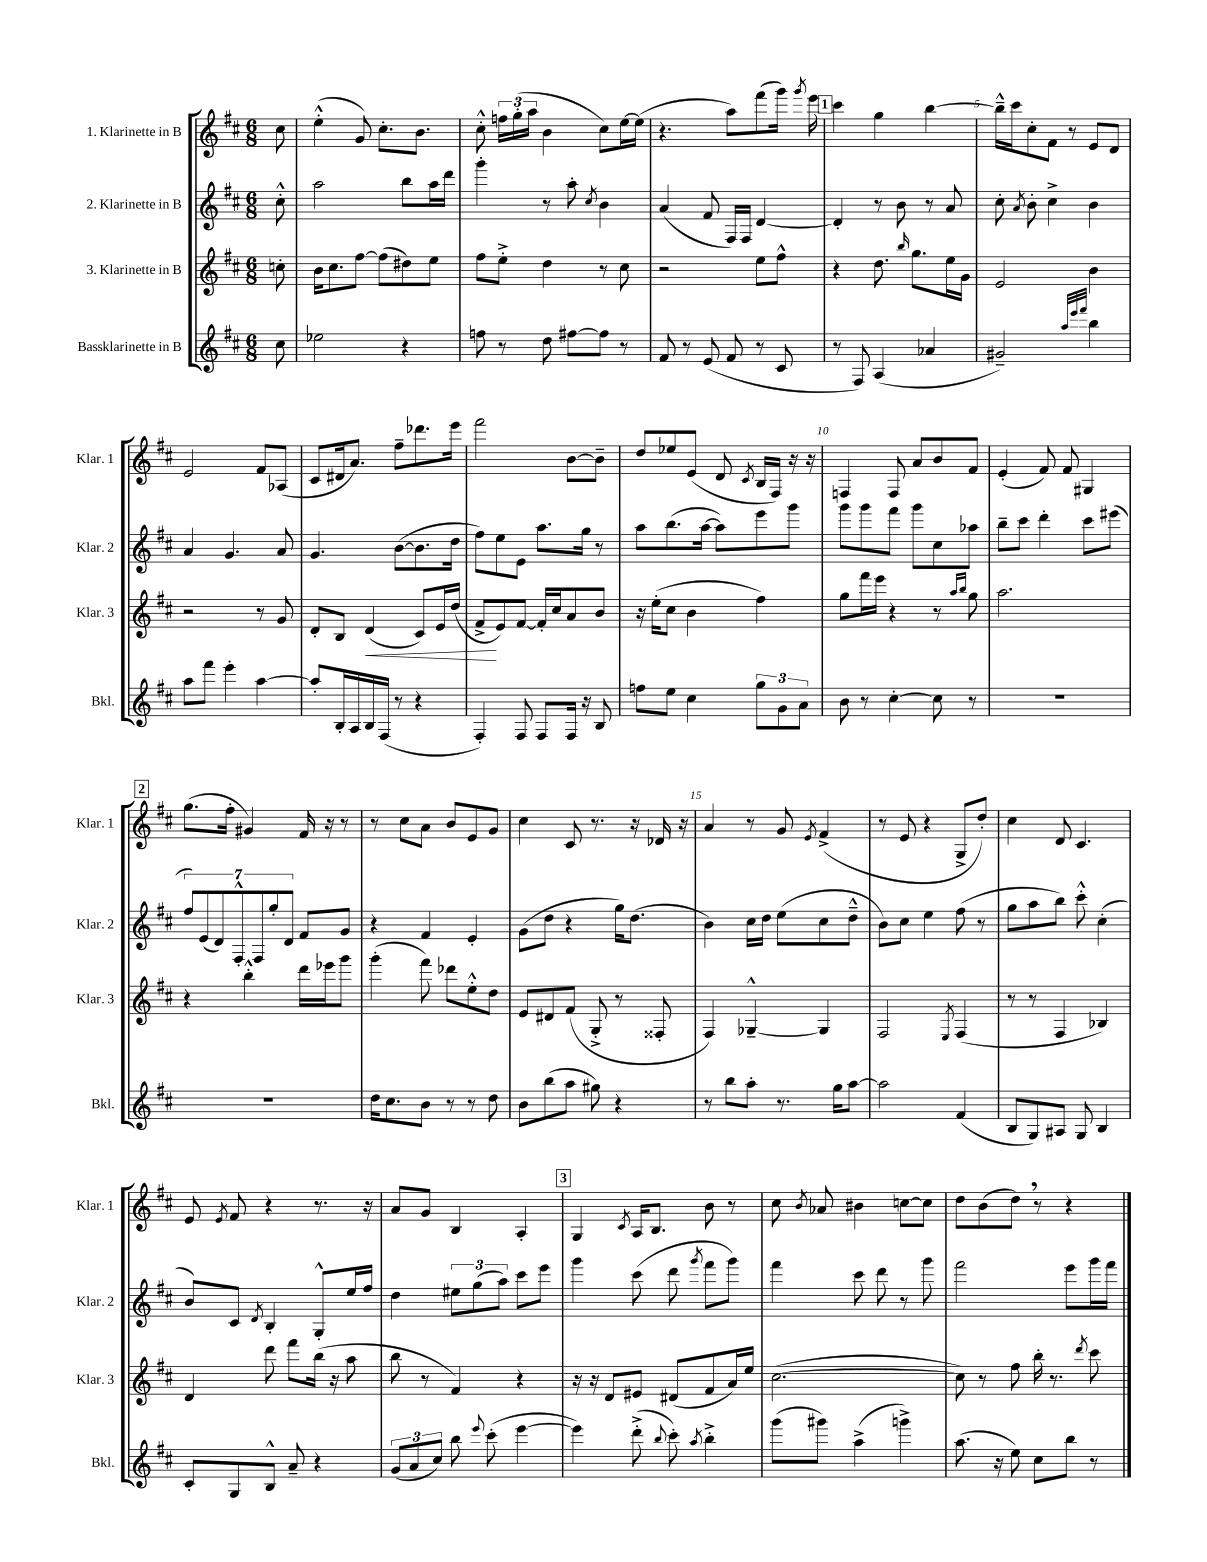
<<
\new StaffGroup <<
\new Staff = "s0" \with { instrumentName = "1. Klarinette in B" shortInstrumentName = "Klar. 1" } {
    \clef treble \key d \major \numericTimeSignature \time 6/8 \partial 8
    \autoBeamOff cis''8 |
    e''4-.-^( g'8) cis''8.[-. b'8.] |
    cis''8-.-^ \tuplet 3/2 { f''16[ g''16-.( a''16] } b'4 cis''8[) e''16~ e''16]( |
    r4. a''8[) fis'''8( g'''16]) \acciaccatura { g'''8 } e'''16 |
    \mark \markup { \box "1" } cis'''4 g''4 b''4~ |
    b''16[---^ cis'''16 cis''8-. fis'8] r8 e'8[ d'8] |
    e'2 fis'8[ aes8]( |
    cis'8[ dis'16 a'8.]) fis''8[-- des'''8. e'''16] |
    fis'''2 b'8[~ b'8]-- |
    d''8[ ees''8 e'8]( d'8 \acciaccatura { cis'8 } b16[ fis16]) r16 r16 |
    f4 f8 a'8[ b'8 fis'8] |
    e'4-.( fis'8) fis'8 gis4 |
    \mark \markup { \box "2" } g''8.[( fis''16]-. gis'4) fis'16 r16 r8 |
    r8 cis''8[ a'8] b'8[ e'8 g'8] |
    cis''4 cis'8 r8. r16 des'16 r16 |
    a'4 r8 g'8 \acciaccatura { e'8 } fis'4->( |
    r8 e'8 r4 g8[-> d''8]-.) |
    cis''4 d'8 cis'4. |
    e'8 \acciaccatura { e'8 } fis'8 r4 r8. r16 |
    a'8[ g'8] b4 a4-. |
    \mark \markup { \box "3" } g4 \acciaccatura { cis'8 } a16[ b8.] b'8 r8 |
    cis''8 \acciaccatura { b'8 } aes'8 bis'4 c''8[~ c''8] |
    d''8[ b'8( d''8]) \breathe r8 r4 \bar "|." |
}
\new Staff = "s1" \with { instrumentName = "2. Klarinette in B" shortInstrumentName = "Klar. 2" } {
    \clef treble \key d \major \numericTimeSignature \time 6/8 \partial 8
    \autoBeamOff cis''8-.-^ |
    a''2 b''8[ a''16 d'''16] |
    g'''4-. r8 a''8-. \acciaccatura { cis''8 } b'4 |
    a'4( fis'8 fis16[) fis16] d'4~ |
    \mark \markup { \box "1" } d'4-. r8 b'8 r8 a'8 |
    cis''8-. \acciaccatura { a'8 } b'8-. cis''4-> b'4 |
    a'4 g'4. a'8 |
    g'4. b'8[~( b'8. d''16] |
    fis''8[) e''8 e'8] a''8.[ g''16] r8 |
    a''8[ b''8.( a''16]~ a''8[) e'''8 g'''8] |
    g'''8[ g'''8 fis'''8] g'''8[ cis''8 aes''8] |
    b''8[-- cis'''8] d'''4-. cis'''8[ eis'''8]( |
    \mark \markup { \box "2" } \tuplet 7/4 { fis''8[) e'8( d'8) fis8-.-^ fis8 g''8-. d'8] } fis'8[ g'8] |
    r4 fis'4 e'4-. |
    g'8[( d''8] r4 g''16[) d''8.]( |
    b'4) cis''16[ d''16] e''8[( cis''8 d''8]---^ |
    b'8[) cis''8] e''4 fis''8( r8 |
    g''8[ a''8 b''8]) cis'''8-.-^ cis''4-.( |
    b'8[) cis'8] \acciaccatura { d'8 } b4-. g8[-.-^ e''16 fis''16] |
    d''4 \tuplet 3/2 { eis''8[ g''8( a''8]) } cis'''8[ e'''8] |
    \mark \markup { \box "3" } g'''4 cis'''8( d'''8 \acciaccatura { g'''8 } fis'''8[ g'''8]) |
    fis'''4 cis'''8 d'''8 r8 g'''8 |
    fis'''2 e'''8[ g'''16 fis'''16] \bar "|." |
}
\new Staff = "s2" \with { instrumentName = "3. Klarinette in B" shortInstrumentName = "Klar. 3" } {
    \clef treble \key d \major \numericTimeSignature \time 6/8 \partial 8
    \autoBeamOff c''8-. |
    b'16[ cis''8. fis''8]~ fis''8[( dis''8) e''8] |
    fis''8[ e''8]-.-> d''4 r8 cis''8 |
    r2 e''8[ fis''8]-^ |
    \mark \markup { \box "1" } r4 d''8. \grace { b''16 } g''8.[ e''16 g'16] |
    e'2 b'4 |
    r2 r8 g'8 |
    d'8[-. b8] d'4\<( cis'8[) e'16 d''16]( |
    fis'8[->\! e'8) fis'8]~ fis'16[-. cis''16 a'8 b'8] |
    r16 e''16[-.( cis''8] b'4 fis''4) |
    g''8[ fis'''16 e'''16] r4 r8 \grace { a''16[ b''16] } g''8 |
    a''2. |
    \mark \markup { \box "2" } r4 b''4-.-^ d'''16[ ees'''16 g'''8] |
    g'''4-.( fis'''8) des'''8[ e''8-.-^ d''8] |
    e'8[ dis'8 fis'8]( g8-.-> r8 fisis8-. |
    fis4) ges4~---^ ges4 |
    fis2 \acciaccatura { e8 } fis4( |
    r8 r8 fis4 bes4) |
    d'4 d'''8 fis'''8[ b''16]( r16 a''8 |
    b''8 r8 fis'4) r4 |
    \mark \markup { \box "3" } r16 r16 d'8[ eis'8] dis'8[( fis'8 a'16) e''16] |
    cis''2.~( |
    cis''8) r8 fis''8 b''16-. r8. \acciaccatura { d'''8 } cis'''8 \bar "|." |
}
\new Staff = "s3" \with { instrumentName = "Bassklarinette in B" shortInstrumentName = "Bkl." } {
    \clef treble \key d \major \numericTimeSignature \time 6/8 \partial 8
    \autoBeamOff cis''8 |
    ees''2 r4 |
    f''8 r8 d''8 fis''8[~ fis''8] r8 |
    fis'8 r8 e'8( fis'8 r8 cis'8 |
    \mark \markup { \box "1" } r8 fis8) a4( aes'4 |
    gis'2--) \grace { a''32[ e'''32 fis'''32] } b''4 |
    a''8[ fis'''8] e'''4-. a''4~ |
    a''8[-. b16-. a16 b16 fis16]( r8 r4 |
    fis4-.) fis8 fis8[ fis16] r16 b8 |
    f''8[ e''8] cis''4 \tuplet 3/2 { g''8[ g'8 a'8] } |
    b'8 r8 cis''4~-. cis''8 r8 |
    R2. |
    \mark \markup { \box "2" } R2. |
    d''16[ cis''8. b'8] r8 r8 d''8 |
    b'8[ b''8( a''8] gis''8) r4 |
    r8 b''8[ a''8]-. r8. g''16[ a''8]~ |
    a''2 fis'4( |
    b8[ g8) ais8] g8 b4 |
    cis'8[-. g8 b8]-^ a'8-- r4 |
    \tuplet 3/2 { g'8[( a'8 cis''8]) } b''8 \appoggiatura { e'''8 } cis'''8-.( e'''4~ |
    \mark \markup { \box "3" } e'''4) d'''8-.->( \appoggiatura { b''8 } cis'''8-.) \acciaccatura { a''8 } b''4-.-> |
    g'''8[( gis'''8]) a''4->( g'''4->) |
    a''8.( r16 e''8) cis''8[ b''8] r8 \bar "|." |
}
>>
>>
\layout { \context { \Score \override BarNumber.break-visibility = ##(#f #t #t) barNumberVisibility = #(every-nth-bar-number-visible 5) } }
